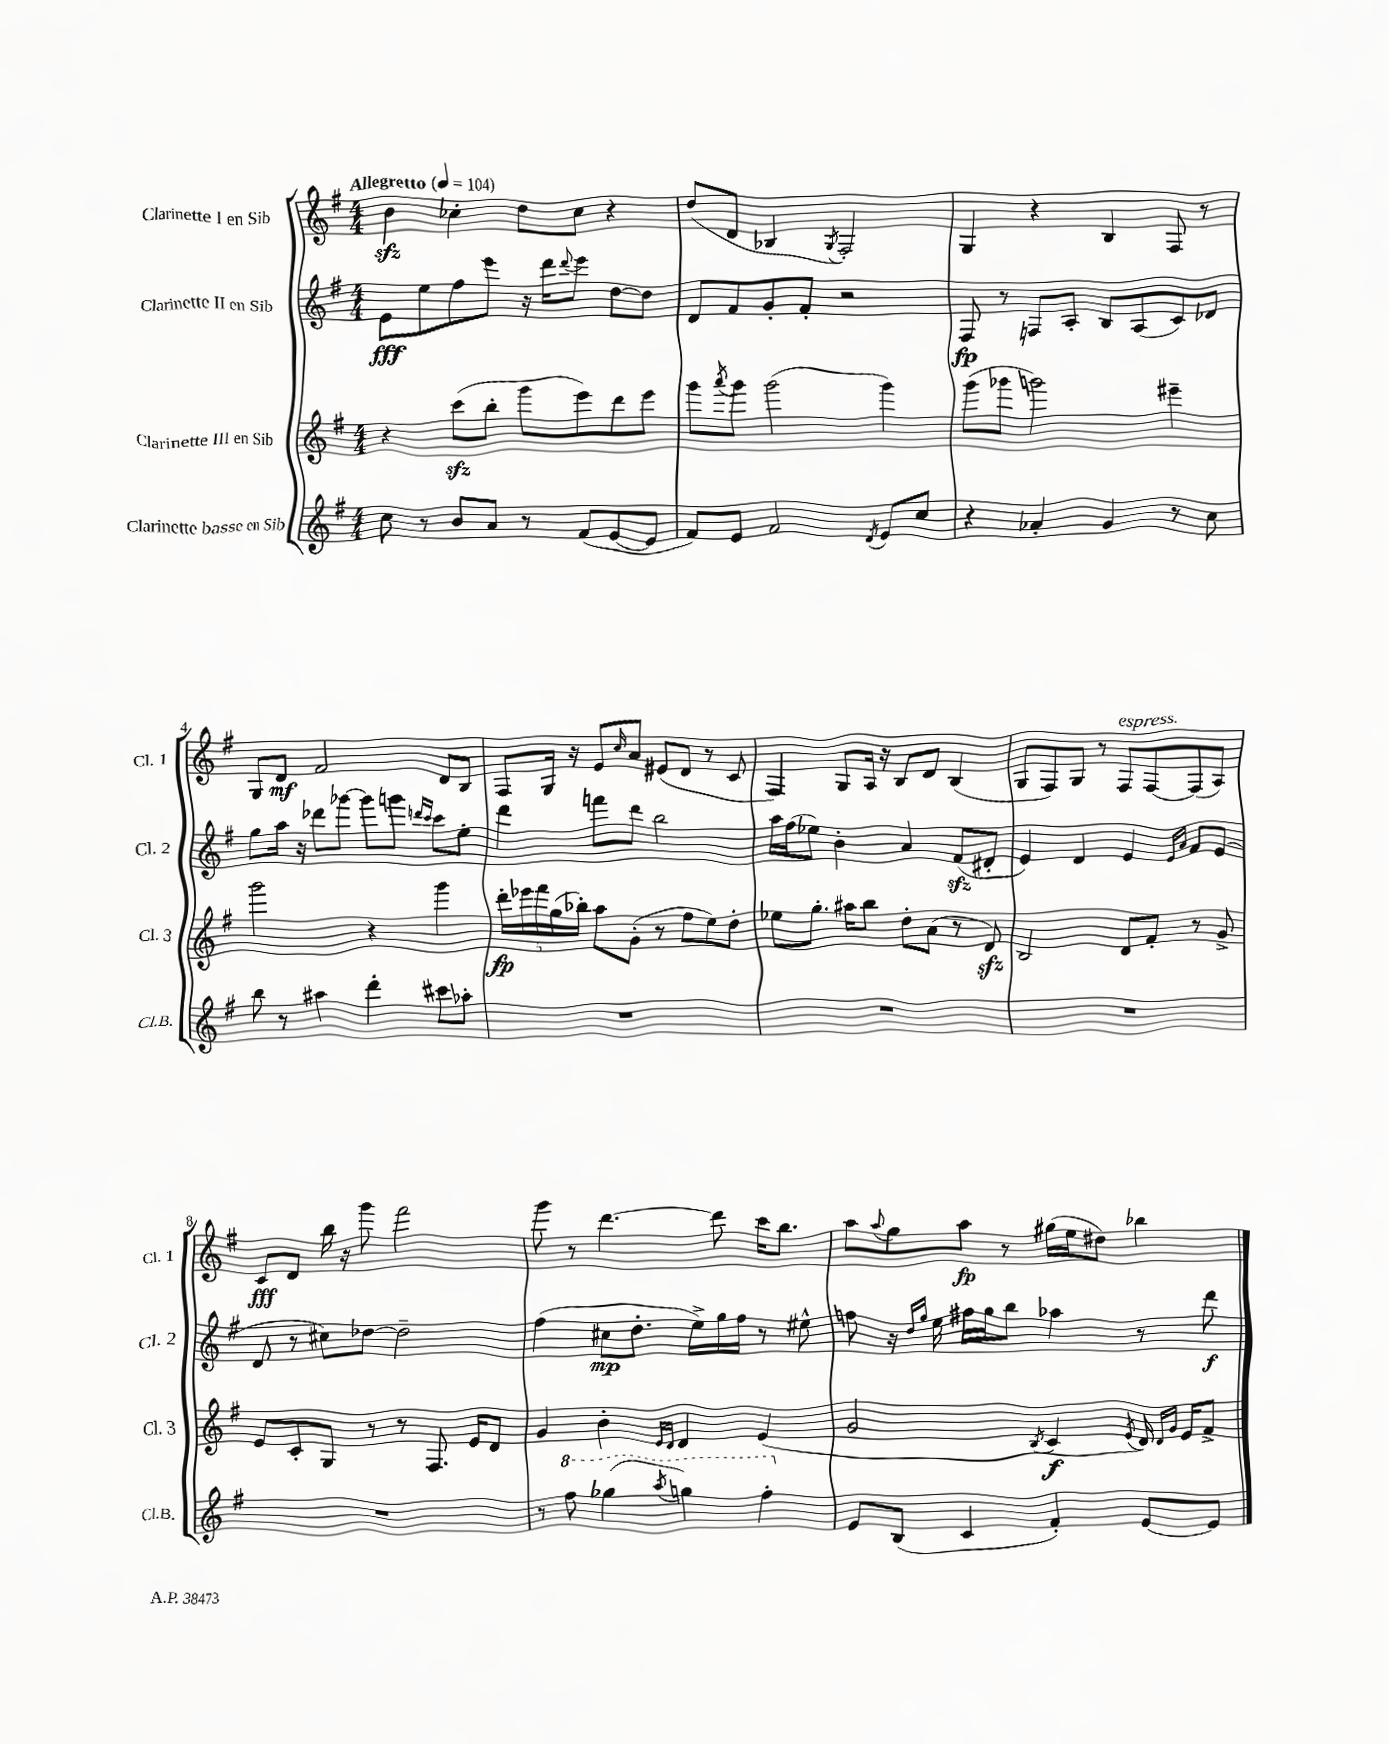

**kern	**kern	**dynam	**kern	**dynam	**kern	**dynam
*part4	*part3	*part3	*part2	*part2	*part1	*part1
*staff4	*staff3	*staff3	*staff2	*staff2	*staff1	*staff1
*I"Clarinette basse en Sib	*I"Clarinette III en Sib	*	*I"Clarinette II en Sib	*	*I"Clarinette I en Sib	*
*I'Cl.B.	*I'Cl. 3	*	*I'Cl. 2	*	*I'Cl. 1	*
*clefG2	*clefG2	*	*clefG2	*	*clefG2	*
*k[f#]	*k[f#]	*	*k[f#]	*	*k[f#]	*
*M4/4	*M4/4	*	*M4/4	*	*M4/4	*
*MM104	*MM104	*	*MM104	*	*MM104	*
=1	=1	=1	=1	=1	=1	=1
!	!	!	!	!	!LO:TX:a:B:t=Allegretto	!
8cc\	4r	.	8e\L	fff	4bzz\	.
8r	.	.	8ee\	.	.	.
8b/L	(8ccczz\L	.	8ff#\	.	4cc-X'\	.
8a/J	8bb'\J	.	8eee\J	.	.	.
8r	8ggg\L	.	16r	.	8dd\L	.
.	.	.	16ddd\KL	.	.	.
.	.	.	8qqddd/	.	.	.
(8f#/L	8eee\)	.	8eee\J	.	8cc-\J	.
[8e/	8ddd\	.	[8dd\L	.	4r	.
8e/J]	8eee\J	.	8dd\J]	.	.	.
=2	=2	=2	=2	=2	=2	=2
8f#/L)	8ggg\L	.	8d/L	.	(8dd/L	.
.	8qaaa/	.	.	.	.	.
8e/J	8ggg\J	.	8f#/	.	8d/J	.
2f#/	(2ggg\	.	8g'/	.	4B-X/	.
.	.	.	8f#'/J	.	.	.
.	.	.	.	.	8qG/	.
.	.	.	2r	.	2F#'/)	.
8qd/	.	.	.	.	.	.
8e/L	4ggg\)	.	.	.	.	.
8cc/J	.	.	.	.	.	.
=3	=3	=3	=3	=3	=3	=3
4r	(8ggg\L	.	8F#/	fp	4G/	.
.	8ggg-X\J	.	8r	.	.	.
4a-X'/	2gggn\)	.	8Fn/L	.	4r	.
.	.	.	8A'/J	.	.	.
4g/	.	.	8B/L	.	4B/	.
.	.	.	(8A/	.	.	.
8r	4eee#X~\	.	8c/)	.	8F#/	.
8cc\	.	.	8d-X/J	.	8r	.
!!LO:LB:g=z
=4	=4	=4	=4	=4	=4	=4
8bb\	2ggg\	.	8gg\L	.	8G/L	.
8r	.	.	16aa\Jk	.	8d/J	mf
.	.	.	16r	.	.	.
4aa#X\	.	.	8ddd-X\L	.	2f#/	.
.	.	.	[8ggg-X\J	.	.	.
4ddd'\	4r	.	8ggg-\L]	.	.	.
.	.	.	8gggn\J	.	.	.
.	.	.	16qqdddn/LL	.	.	.
.	.	.	16qqccc/JJ	.	.	.
8ccc#X\L	4ggg\	.	8ccc\L	.	8d/L	.
8aa-X'\J	.	.	8ee'\J	.	8B/J	.
=5	=5	=5	=5	=5	=5	=5
1r	20ddd'\LL	fp	4ddd\	.	8F#/L	.
.	20eee-X\	.	.	.	.	.
.	20fff#\	.	.	.	.	.
.	.	.	.	.	16G/Jk	.
.	(20gg\	.	.	.	.	.
.	.	.	.	.	16r	.
.	20bb-X'\JJ)	.	.	.	.	.
.	8aa\L	.	8fffn\L	.	8e/L	.
.	.	.	.	.	16qqcc/	.
.	(8g'\J	.	8ddd\J	.	8a/J	.
.	8r	.	2bb\	.	(8e#X/L	.
.	8ff#\L	.	.	.	8d/J	.
.	8ee\)	.	.	.	8r	.
.	8dd'\J	.	.	.	8c/	.
=6	=6	=6	=6	=6	=6	=6
1r	8ee-X\L	.	16aa\LL	.	4F#/)	.
.	.	.	(16ff#\J	.	.	.
.	8.gg'\J	.	8ee-X\J)	.	.	.
.	.	.	4b'\	.	8G/L	.
.	16aa#X\KL	.	.	.	.	.
.	8bb\J	.	.	.	16A/Jk	.
.	.	.	.	.	16r	.
.	8dd'\L	.	4a/	.	8B/L	.
.	(8a\J	.	.	.	8d/J	.
.	8r	.	(8f#zz/L	.	(4B/	.
.	8dzz/)	.	8d#X'/J	.	.	.
=7	=7	=7	=7	=7	=7	=7
1r	2B/	.	4e/)	.	8G/L	.
.	.	.	.	.	8F#/)	.
.	.	.	4d/	.	8G/J	.
.	.	.	.	.	8r	.
!	!	!	!	!	!LO:TX:a:i:t=espress.	!
.	8d/L	.	4e/	.	8F#/L	.
.	8f#'/J	.	.	.	[8F#/	.
.	.	.	16qqe/LL	.	.	.
.	.	.	16qqa/JJ	.	.	.
.	8r	.	8f#/L	.	(8F#/]	.
.	8g^/	.	(8e/J	.	8A/J)	.
!!LO:LB:g=z
=8	=8	=8	=8	=8	=8	=8
1r	8e/L	.	8d/	.	8c/L	fff
.	8c'/	.	8r	.	8d/J	.
.	8G/J	.	8cc#X\L)	.	16bb\	.
.	.	.	.	.	16r	.
.	8r	.	[8dd-X\J	.	8ggg\	.
.	8r	.	2dd-~\]	.	2fff#\	.
.	8.F#/	.	.	.	.	.
.	16e/KL	.	.	.	.	.
.	8d/J	.	.	.	.	.
=9	=9	=9	=9	=9	=9	=9
8r	4g/	.	(4ff#\	.	8ggg\	.
*8va	*	*	*	*	*	*
8fff#\	.	.	.	.	8r	.
(4ggg-X\	4b'\	.	8cc#X\L	mp	[4.ddd\	.
.	.	.	8.dd'\J	.	.	.
.	16qqe/LL	.	.	.	.	.
8qaaa/	16qqd/JJ	.	.	.	.	.
4gggn\)	4d/	.	.	.	.	.
.	.	.	16ee^\LL)	.	.	.
.	.	.	16gg\	.	8ddd\]	.
.	.	.	16ff#\JJ	.	.	.
4fff#'\	(4e/	.	8r	.	16ccc\KL	.
.	.	.	.	.	8.bb\J	.
.	.	.	8ee#X^^\	.	.	.
=10	=10	=10	=10	=10	=10	=10
*X8va	*	*	*	*	*	*
8e/L	2g/	.	8ffn\	.	8aa\L	.
.	.	.	.	.	8qqaa/	.
(8B/J	.	.	16r	.	8gg\	.
.	.	.	16qqdd/LL	.	.	.
.	.	.	16qqgg/JJ	.	.	.
.	.	.	16ee\	.	.	.
4c/	.	.	16ff#X\LL	.	8aa\J	fp
.	.	.	16gg\J	.	.	.
.	.	.	8bb\J	.	8r	.
.	8qB/	.	.	.	.	.
4f#'/)	4c/	f	4aa-X\	.	(16gg#X\LL	.
.	.	.	.	.	16ee\J	.
.	.	.	.	.	8dd#X\J)	.
.	8qe/	.	.	.	.	.
[8e/L	16d/)	.	8r	.	4bb-X\	.
.	16qqd/LL	.	.	.	.	.
.	16qqg/JJ	.	.	.	.	.
.	16e/KL	.	.	.	.	.
8e/J]	8f#^/J	.	8ddd\	f	.	.
==	==	==	==	==	==	==
*-	*-	*-	*-	*-	*-	*-
